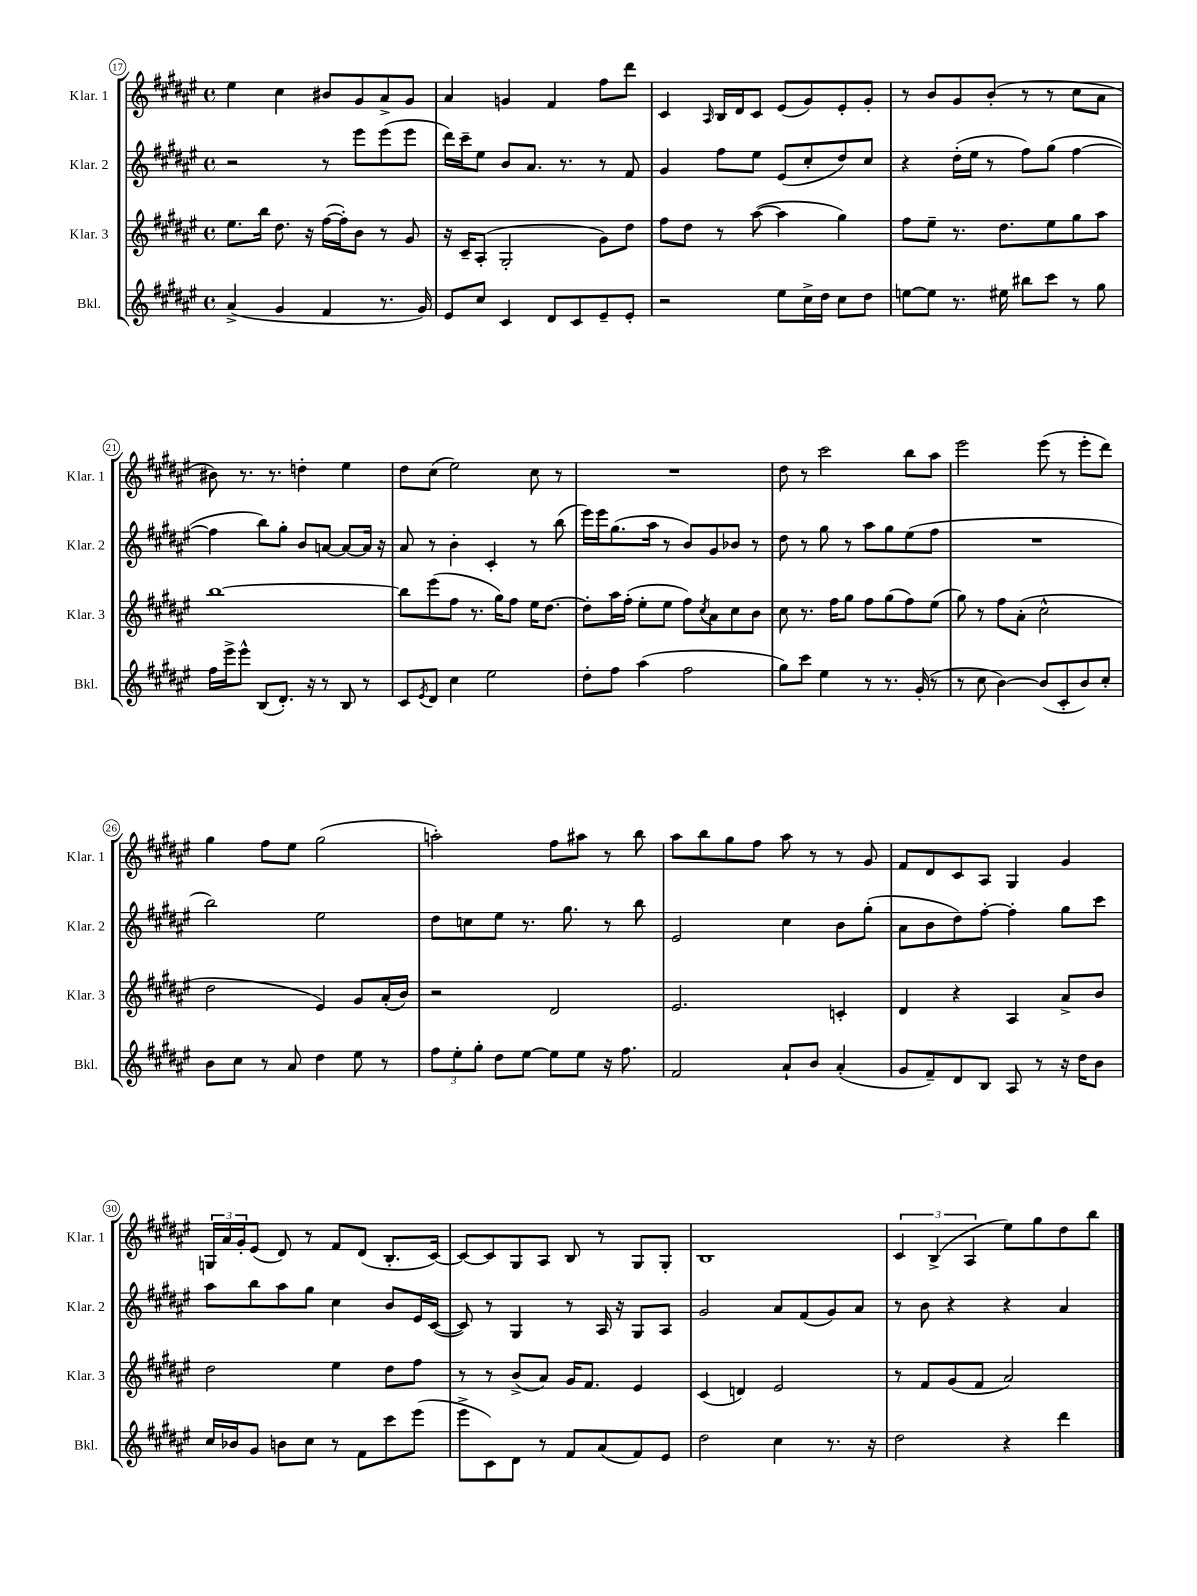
<<
\new StaffGroup <<
\new Staff = "s0" \with { instrumentName = "Klar. 1" shortInstrumentName = "Klar. 1" } {
    \clef treble \key fis \major \defaultTimeSignature \time 4/4
    eis''4 cis''4 bis'8 gis'8 ais'8-> gis'8 |
    ais'4 g'4 fis'4 fis''8 dis'''8 |
    cis'4 \grace { ais16 } b16 dis'16 cis'8 eis'8( gis'8) eis'8-. gis'8-. |
    r8 b'8 gis'8 b'8-.( r8 r8 cis''8 ais'8 |
    bis'8) r8. r8. d''4-. eis''4 |
    dis''8 cis''8( eis''2) cis''8 r8 |
    R1 |
    dis''8 r8 cis'''2 b''8 ais''8 |
    eis'''2 eis'''8( r8 eis'''8-. dis'''8) |
    gis''4 fis''8 eis''8 gis''2( |
    a''2-.) fis''8 ais''8 r8 b''8 |
    ais''8 b''8 gis''8 fis''8 ais''8 r8 r8 gis'8 |
    fis'8 dis'8 cis'8 ais8 gis4 gis'4 |
    \tuplet 3/2 { g16 ais'16 gis'16-. } eis'8( dis'8) r8 fis'8 dis'8( b8.-. cis'16~) |
    cis'8~ cis'8 gis8 ais8 b8 r8 gis8 gis8-. |
    b1 |
    \tuplet 3/2 { cis'4 b4->( ais4 } eis''8) gis''8 dis''8 b''8 \bar "|." |
}
\new Staff = "s1" \with { instrumentName = "Klar. 2" shortInstrumentName = "Klar. 2" } {
    \clef treble \key fis \major \defaultTimeSignature \time 4/4
    r2 r8 eis'''8 eis'''8( eis'''8 |
    dis'''16) cis'''16-- eis''8 b'8 ais'8. r8. r8 fis'8 |
    gis'4 fis''8 eis''8 eis'8( cis''8-. dis''8) cis''8 |
    r4 dis''16-.( eis''16 r8 fis''8) gis''8( fis''4~ |
    fis''4 b''8) gis''8-. b'8 a'8~ a'8~ a'16 r16 |
    ais'8 r8 b'4-. cis'4-. r8 b''8( |
    eis'''16) eis'''16 gis''8.( ais''16 r8 b'8) gis'8 bes'8 r8 |
    dis''8 r8 gis''8 r8 ais''8 gis''8 eis''8( fis''8 |
    R1 |
    b''2) eis''2 |
    dis''8 c''8 eis''8 r8. gis''8. r8 b''8 |
    eis'2 cis''4 b'8 gis''8-.( |
    ais'8 b'8 dis''8) fis''8~-. fis''4-. gis''8 cis'''8 |
    ais''8 b''8 ais''8 gis''8 cis''4 b'8 eis'16 cis'16~( |
    cis'8) r8 gis4 r8 ais16 r16 gis8 ais8 |
    gis'2 ais'8 fis'8( gis'8) ais'8 |
    r8 b'8 r4 r4 ais'4 \bar "|." |
}
\new Staff = "s2" \with { instrumentName = "Klar. 3" shortInstrumentName = "Klar. 3" } {
    \clef treble \key fis \major \defaultTimeSignature \time 4/4
    eis''8. b''16 dis''8. r16 fis''16~( fis''16-.) b'8 r8 gis'8 |
    r16 cis'16-- ais8-.( gis2-. gis'8) dis''8 |
    fis''8 dis''8 r8 ais''8~( ais''4 gis''4) |
    fis''8 eis''8-- r8. dis''8. eis''8 gis''8 ais''8 |
    b''1~ |
    b''8 eis'''8( fis''8 r8. gis''16) fis''8 eis''16 dis''8.~ |
    dis''8-. ais''16 fis''16-.( eis''8-. eis''8 fis''8) \acciaccatura { cis''8 } ais'8 cis''8 b'8 |
    cis''8 r8. fis''16 gis''8 fis''8 gis''8( fis''8) eis''8( |
    gis''8) r8 fis''8 ais'8-.( cis''2-^ |
    dis''2 eis'4) gis'8 ais'16-.( b'16) |
    r2 dis'2 |
    eis'2. c'4-. |
    dis'4 r4 ais4 ais'8-> b'8 |
    dis''2 eis''4 dis''8 fis''8 |
    r8 r8 b'8->( ais'8) gis'16 fis'8. eis'4 |
    cis'4( d'4) eis'2 |
    r8 fis'8 gis'8( fis'8 ais'2) \bar "|." |
}
\new Staff = "s3" \with { instrumentName = "Bkl." shortInstrumentName = "Bkl." } {
    \clef treble \key fis \major \defaultTimeSignature \time 4/4
    ais'4->( gis'4 fis'4 r8. gis'16) |
    eis'8 cis''8 cis'4 dis'8 cis'8 eis'8-- eis'8-. |
    r2 eis''8 cis''16-> dis''16 cis''8 dis''8 |
    e''8~ e''8 r8. eis''16 bis''8 cis'''8 r8 gis''8 |
    fis''16 eis'''16-> eis'''8-^ b8( dis'8.-.) r16 r8 b8 r8 |
    cis'8 \acciaccatura { eis'8 } dis'8 cis''4 eis''2 |
    dis''8-. fis''8 ais''4( fis''2 |
    gis''8) cis'''8 eis''4 r8 r8. gis'16-.( r8 |
    r8 cis''8 b'4~) b'8( cis'8-. b'8) cis''8-. |
    b'8 cis''8 r8 ais'8 dis''4 eis''8 r8 |
    \tuplet 3/2 { fis''8 eis''8-. gis''8-. } dis''8 eis''8~ eis''8 eis''8 r16 fis''8. |
    fis'2 ais'8-! b'8 ais'4-.( |
    gis'8 fis'8--) dis'8 b8 ais8 r8 r16 dis''16 b'8 |
    cis''16 bes'16 gis'8 b'8 cis''8 r8 fis'8 cis'''8 eis'''8( |
    eis'''8-> cis'8) dis'8 r8 fis'8 ais'8( fis'8) eis'8 |
    dis''2 cis''4 r8. r16 |
    dis''2 r4 dis'''4 \bar "|." |
}
>>
>>
\layout { \context { \Score currentBarNumber = #17 \override BarNumber.stencil = #(make-stencil-circler 0.1 0.3 ly:text-interface::print) } }
